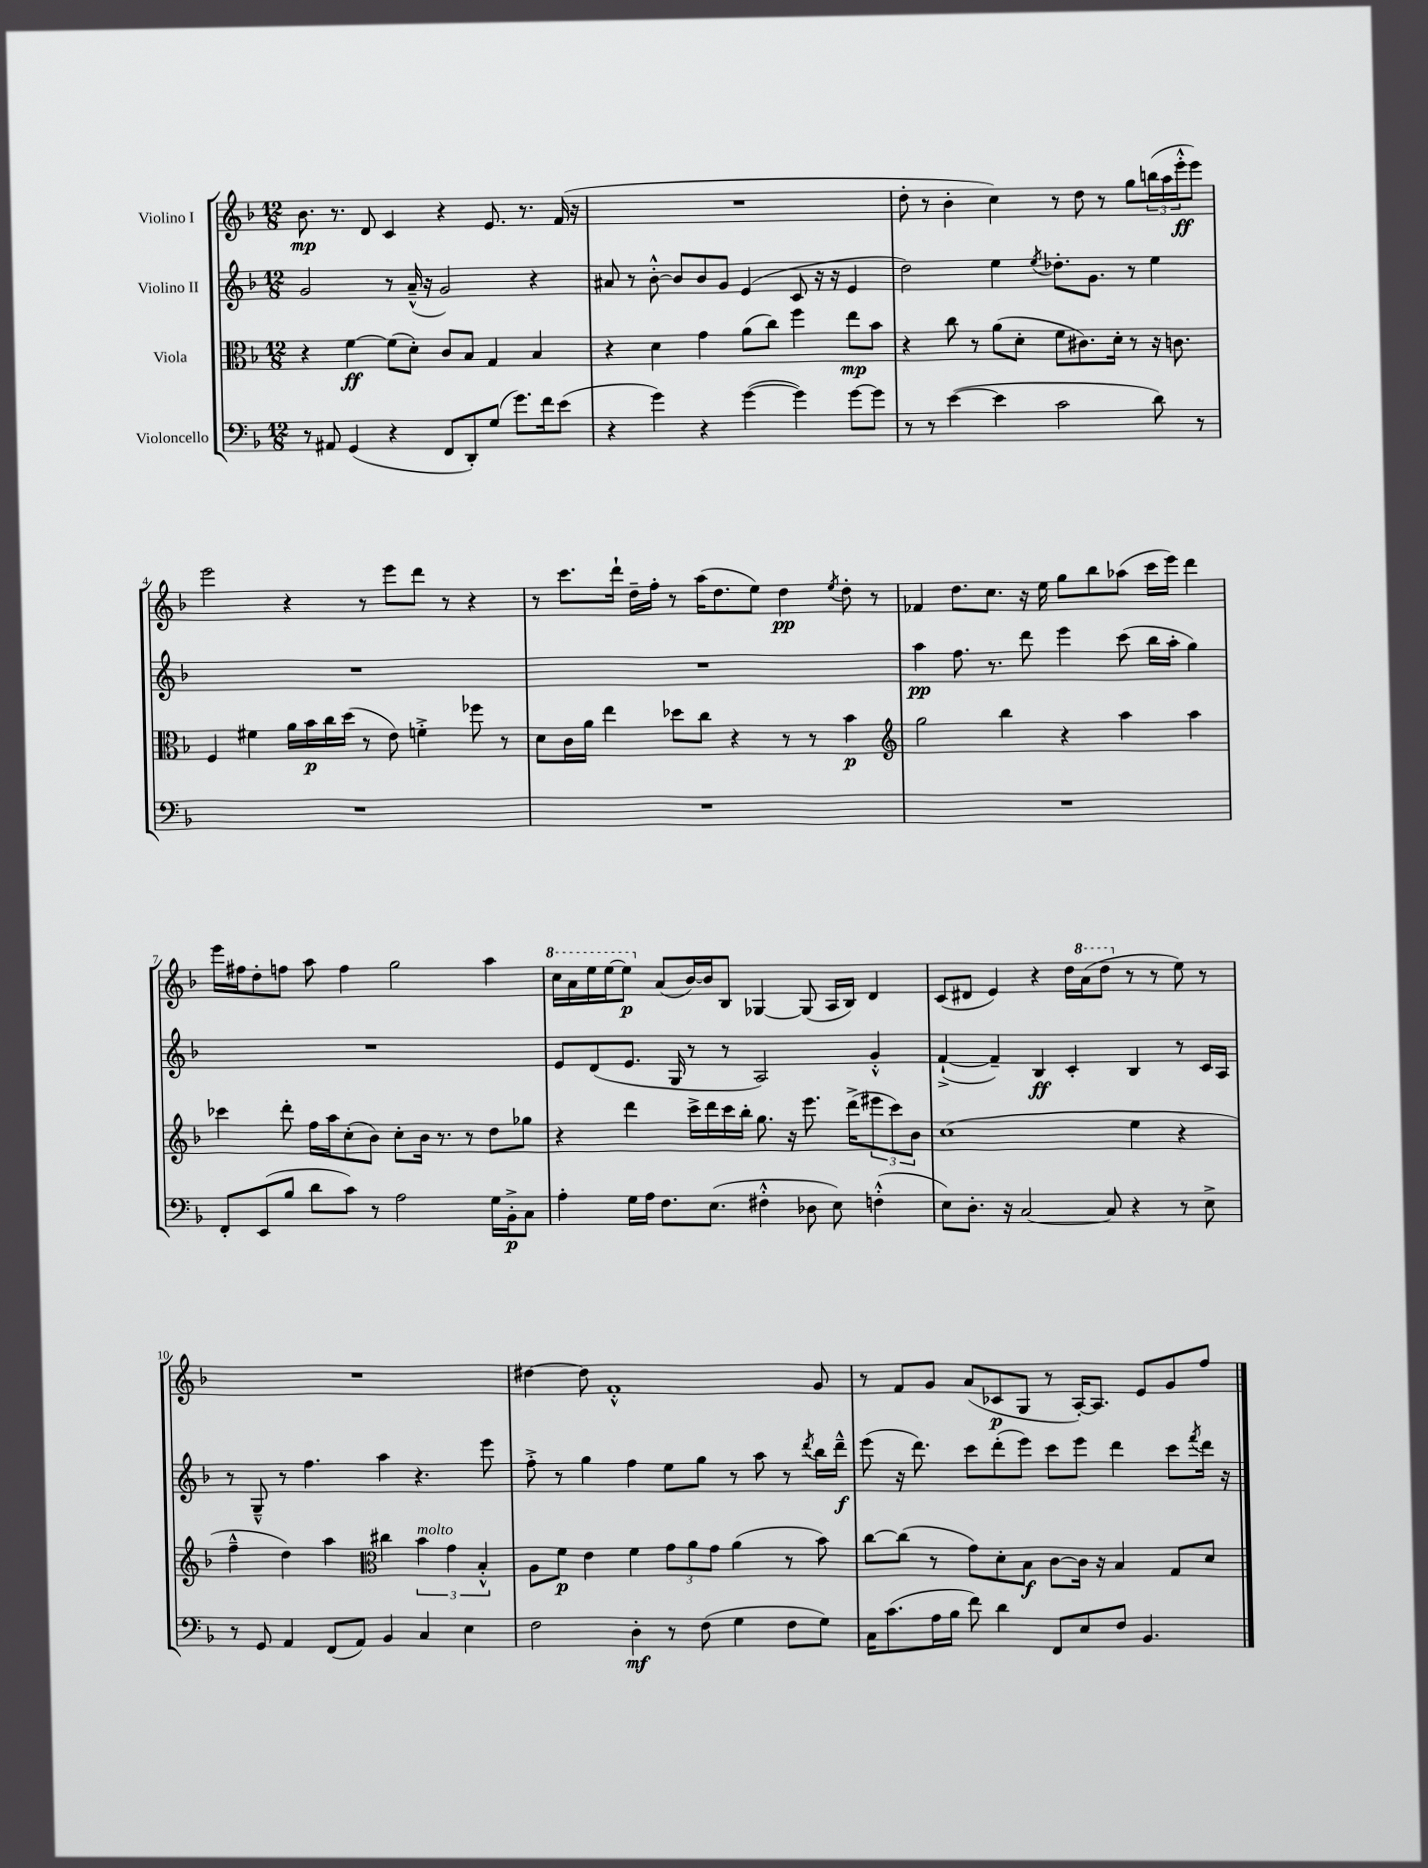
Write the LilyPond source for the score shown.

<<
\new StaffGroup <<
\new Staff = "s0" \with { instrumentName = "Violino I" } {
    \clef treble \key f \major \numericTimeSignature \time 12/8
    bes'8.\mp r8. d'8 c'4 r4 e'8. r8. f'16( r16 |
    R1. |
    d''8-. r8 bes'4-. c''4) r8 d''8 r8 g''8 \tuplet 3/2 { b''16( a''16 e'''16-.-^\ff } e'''8) |
    e'''2 r4 r8 e'''8 d'''8 r8 r4 |
    r8 c'''8. d'''16-! d''16-- f''16-. r8 a''16( d''8. e''8) d''4\pp \acciaccatura { e''8 } d''8-. r8 |
    fes'4 d''8. c''8. r16 e''16 g''8 bes''8 aes''8( c'''16 e'''16) d'''4 |
    e'''16 fis''16 d''8-. f''8 a''8 f''4 g''2 a''4 |
    \ottava #1 c'''16 a''16 e'''16 e'''16~ e'''8\p \ottava #0 a'8( bes'16~) bes'16 bes8 ges4~ ges8( a16 bes16) d'4 |
    c'8( dis'8 e'4) r4 d''16 \ottava #1 a''16( d'''8 \ottava #0 r8 r8 e''8) r8 |
    R1. |
    dis''4~ dis''8 f'1-.-^ g'8 |
    r8 f'8 g'8 a'8( ces'8\p g8 r8 a16~-.) a8. e'8 g'8 f''8 \bar "|." |
}
\new Staff = "s1" \with { instrumentName = "Violino II" } {
    \clef treble \key f \major \numericTimeSignature \time 12/8
    g'2 r8 a'16---^( r16 g'2) r4 |
    ais'8 r8 bes'8~-.-^ bes'8 bes'8 g'8 e'4( c'8 r16 r16 e'4 |
    d''2) e''4 \acciaccatura { e''8 } des''8.-. g'8. r8 e''4 |
    R1. |
    R1. |
    a''4\pp f''8. r8. d'''8 e'''4 c'''8( bes''16 a''16-. g''4) |
    R1. |
    e'8 d'8( e'8. g16 r8 r8 a2) g'4-.-^ |
    f'4~-!->( f'4--) bes4\ff c'4-. bes4 r8 c'16 a16 |
    r8 g8---^ r8 f''4. a''4 r4. e'''8 |
    f''8-.-> r8 g''4 f''4 e''8 g''8 r8 a''8 r8 \acciaccatura { d'''8 } bes''16 d'''16---^\f |
    e'''8( r16 d'''8.) c'''8 d'''8-.( e'''8) c'''8 e'''8 d'''4 c'''8 \acciaccatura { f'''8 } d'''16 r16 \bar "|." |
}
\new Staff = "s2" \with { instrumentName = "Viola" } {
    \clef alto \key f \major \numericTimeSignature \time 12/8
    r4 f'4~\ff f'8( d'8-.) c'8 bes8 g4 bes4 |
    r4 d'4 g'4 a'8( c''8) f''4 e''8\mp bes'8 |
    r4 c''8 r8 a'8( d'8-. f'8 cis'8.) d'16-. r8 r16 c'8. |
    f4 fis'4 a'16 bes'16\p c''16 d''16( r8 e'8) f'4-.-> fes''8 r8 |
    d'8 c'16 a'16 e''4 des''8 c''8 r4 r8 r8 bes'4\p |
    \clef treble g''2 bes''4 r4 a''4 a''4 |
    ces'''4 d'''8-. f''16 a''16 c''8-.( bes'8) c''8-. bes'16 r8. r8 d''8 ges''8 |
    r4 d'''4 c'''16-> d'''16 c'''16 bes''16-. g''8. r16 e'''8. d'''16->( \tuplet 3/2 { eis'''8 c'''8) bes'8 } |
    c''1( e''4 r4 |
    f''4---^ d''4) a''4 \clef alto cis''4 \tuplet 3/2 { bes'4^\markup { \italic "molto" } g'4 bes4-.-^ } |
    a8 f'8\p e'4 f'4 \tuplet 3/2 { g'8 a'8 g'8 } a'4( r8 bes'8) |
    c''8~ c''8( r8 g'8) d'8-. bes8\f c'8~ c'16 r16 bes4 g8 d'8 \bar "|." |
}
\new Staff = "s3" \with { instrumentName = "Violoncello" } {
    \clef bass \key f \major \numericTimeSignature \time 12/8
    r8 ais,8 g,4( r4 f,8 d,8-.) g8( g'8.) f'16 e'8( |
    r4 g'4) r4 g'4~( g'4) g'8~ g'8 |
    r8 r8 e'4~( e'4 c'2 d'8) r8 |
    R1. |
    R1. |
    R1. |
    f,8-. e,8( bes8 d'8 c'8) r8 a2 g16 bes,16-.->\p c8 |
    a4-. g16 a16 f8. e8.( fis4-.-^ des8 e8) f4-.-^( |
    e8) d8.-. r16 c2~ c8 r4 r8 e8-> |
    r8 g,8 a,4 f,8( a,8) bes,4 c4 e4 |
    f2 d4-.\mf r8 f8( g4 f8 g8) |
    c16 c'8.( a16 bes16 f'8) d'4 f,8 e8 f8 bes,4. \bar "|." |
}
>>
>>
